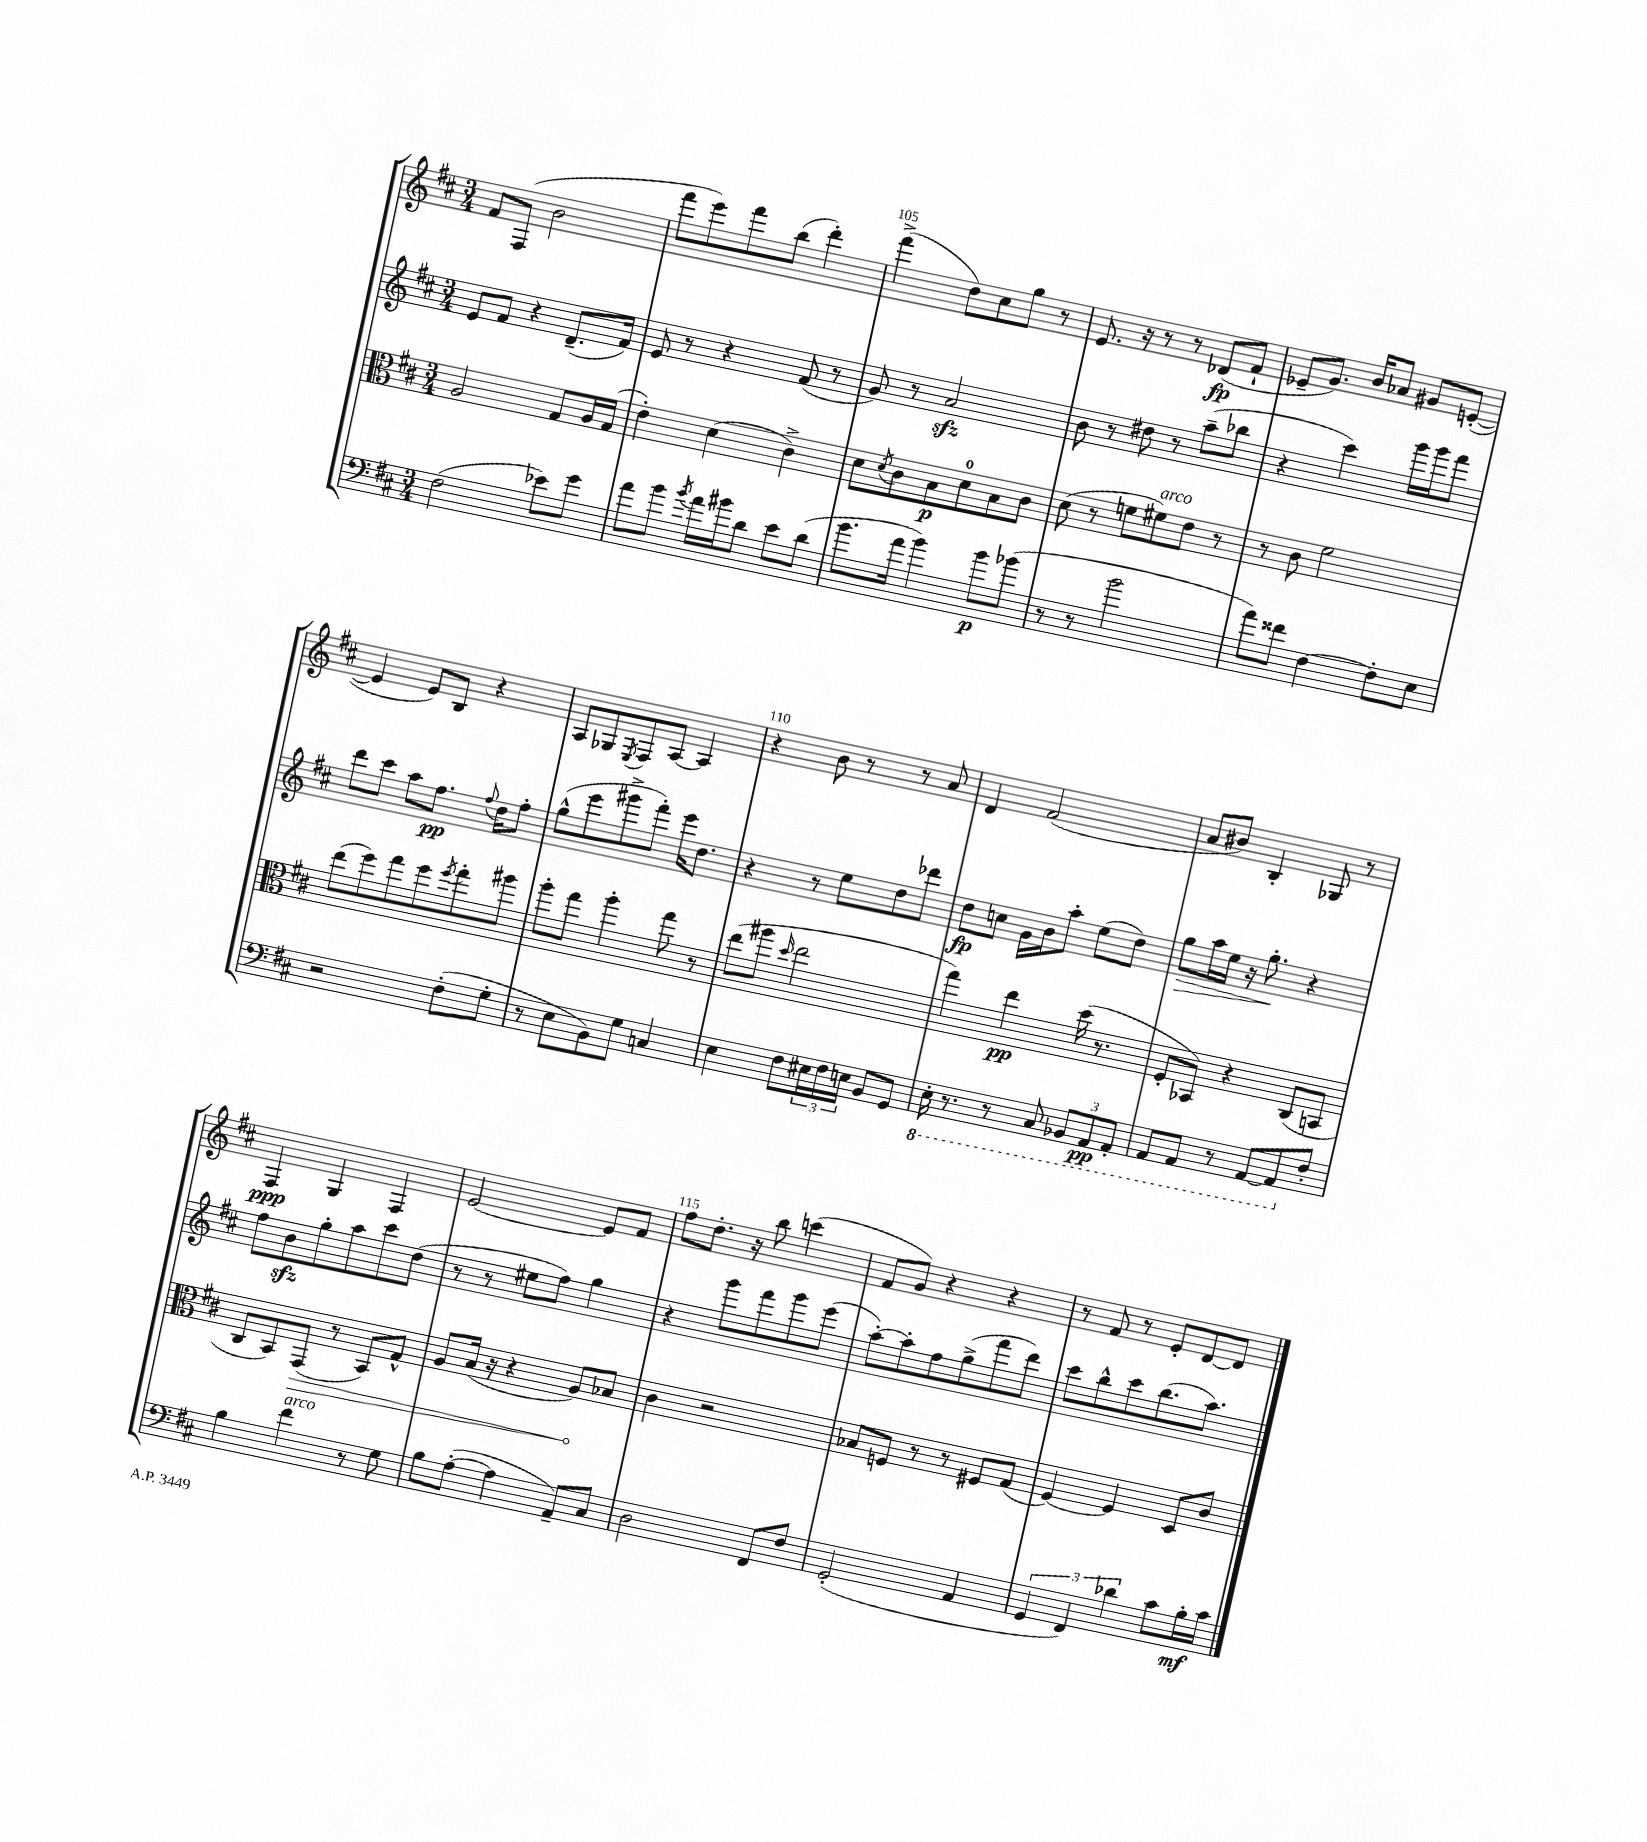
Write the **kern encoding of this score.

**kern	**kern	**kern	**kern
*staff4	*staff3	*staff2	*staff1
*clefF4	*clefC3	*clefG2	*clefG2
*k[f#c#]	*k[f#c#]	*k[f#c#]	*k[f#c#]
*M3/4	*M3/4	*M3/4	*M3/4
(2F#	2A	8e	8f#
.	.	8f#	(8F#
.	.	4r	2b
8e-)	8G	(8.d~	.
8g	16A	.	.
.	(16G	16f#)	.
=	=	=	=
8a	4e')	8e	8fff#
8b	.	8r	8eee)
8qb	.	.	.
16a	(4d	4r	8fff#
16b#	.	.	.
8d	.	.	(8bb
8e	4c#^)	(8f#	4ddd')
(8d	.	8r	.
=	=	=	=
8.b	8d	8g)	(4fff#^
.	8qd	.	.
.	8c#	8r	.
16a	.	.	.
4b)	8B	2a	8dd)
.	8d	.	8cc#
8b	8B	.	8gg
(8b-	8c#	.	8r
=	=	=	=
8r	(8d	8b	8.e
8r	8r	8r	.
.	.	.	16r
2b	8f	8dd#	8r
.	8f#)	8r	8r
.	8e	(8aa~	(8d-
.	8r	8bb-	8f#`
=	=	=	=
8a)	8r	4r	8e-~
8f##	8c#	.	8.g)
[4F#	2f#	4ccc#)	.
.	.	.	16b
.	.	.	8a-
8F#']	.	16ggg	8g#
.	.	16ggg	.
8E	.	8fff#	([8e'
=	=	=	=
2r	(8ee	8ddd	4e]
.	8ff#)	8ccc#	.
.	8gg	8aa	8e)
.	8ff#	8.ff#	8B
.	8qff#	.	.
(8F#'	8gg'	.	4r
.	.	8qqff#	.
.	.	16dd	.
8G'	8aa#	8ff#'	.
=	=	=	=
8r	8aa'	(8gg^^	8A
8E	8gg	8eee	8G-
.	.	.	8qE
8BB)	4aa'	8ggg#^	8F#
8G	.	8fff#')	[8A
4C	8gg	16eee	4A]
.	.	8.dd	.
.	8r	.	.
=	=	=	=
4E	(8ee	4r	4r
.	8aa#	.	.
.	16qqdd	.	.
8F#	2ee	8r	8b
24E#	.	8ee	8r
24F#	.	.	.
24E	.	.	.
8BB	.	8dd	8r
8GG	.	8ddd-	8a
=	=	=	=
16EE'	4gg)	8dd	4d
8.r	.	.	.
.	.	8cc	.
8r	4ee	16g	(2f#
.	.	16b	.
8CC#	.	8aa'	.
12BBB-	(16dd	(8ee	.
.	8.r	.	.
12AAA	.	.	.
.	.	8dd)	.
12AAA'	.	.	.
=	=	=	=
8AAA	8F#'	8gg	8a
8AAA	8BB-)	16aa	8b#)
.	.	16ee	.
8r	4r	16r	4B'
.	.	8.gg'	.
[8AAA	.	.	.
8AAA]	(8C#	4r	8G-
8F#'	8BB	.	8r
=	=	=	=
4B	8C#	8ff#	4F#
.	8BB)	8b	.
4f#	(8GG	8gg'	4G
.	8r	8aa	.
8r	8BB)	8ccc#	4F#
8G	8G^^	(8dd	.
=	=	=	=
8B	8A	8r	[2e
([8A'	(16B	8r	.
.	16r	.	.
4A]	4r	8ee#	.
.	.	8ff#)	.
8AA~)	8A)	4gg	8e]
8C#	8B-	.	8f#
=	=	=	=
2D	4c#	4r	8ff#
.	.	.	8.dd'
.	2r	8ggg	.
.	.	.	16r
.	.	8fff#	8bb
8FF#	.	8ggg	(4ccc
8F#	.	(8eee	.
=	=	=	=
(2GG'	8B-	[8aa')	8f#
.	8F	8aa']	8g)
.	8r	8ff#	4r
.	8r	(8gg^	.
4AA	8F#	8fff#	4r
.	(8G	8ddd)	.
=	=	=	=
6GG	[4F#)	8ccc#	8r
.	.	8bb^^	8f#
6FF#)	.	.	.
.	4F#]	8ccc#	8r
6d-	.	.	.
.	.	(8.bb	8e'
8c#	8D	.	[8d
.	.	8.aa)	.
16B'	8c#	.	8d]
16c#	.	.	.
==	==	==	==
*-	*-	*-	*-
